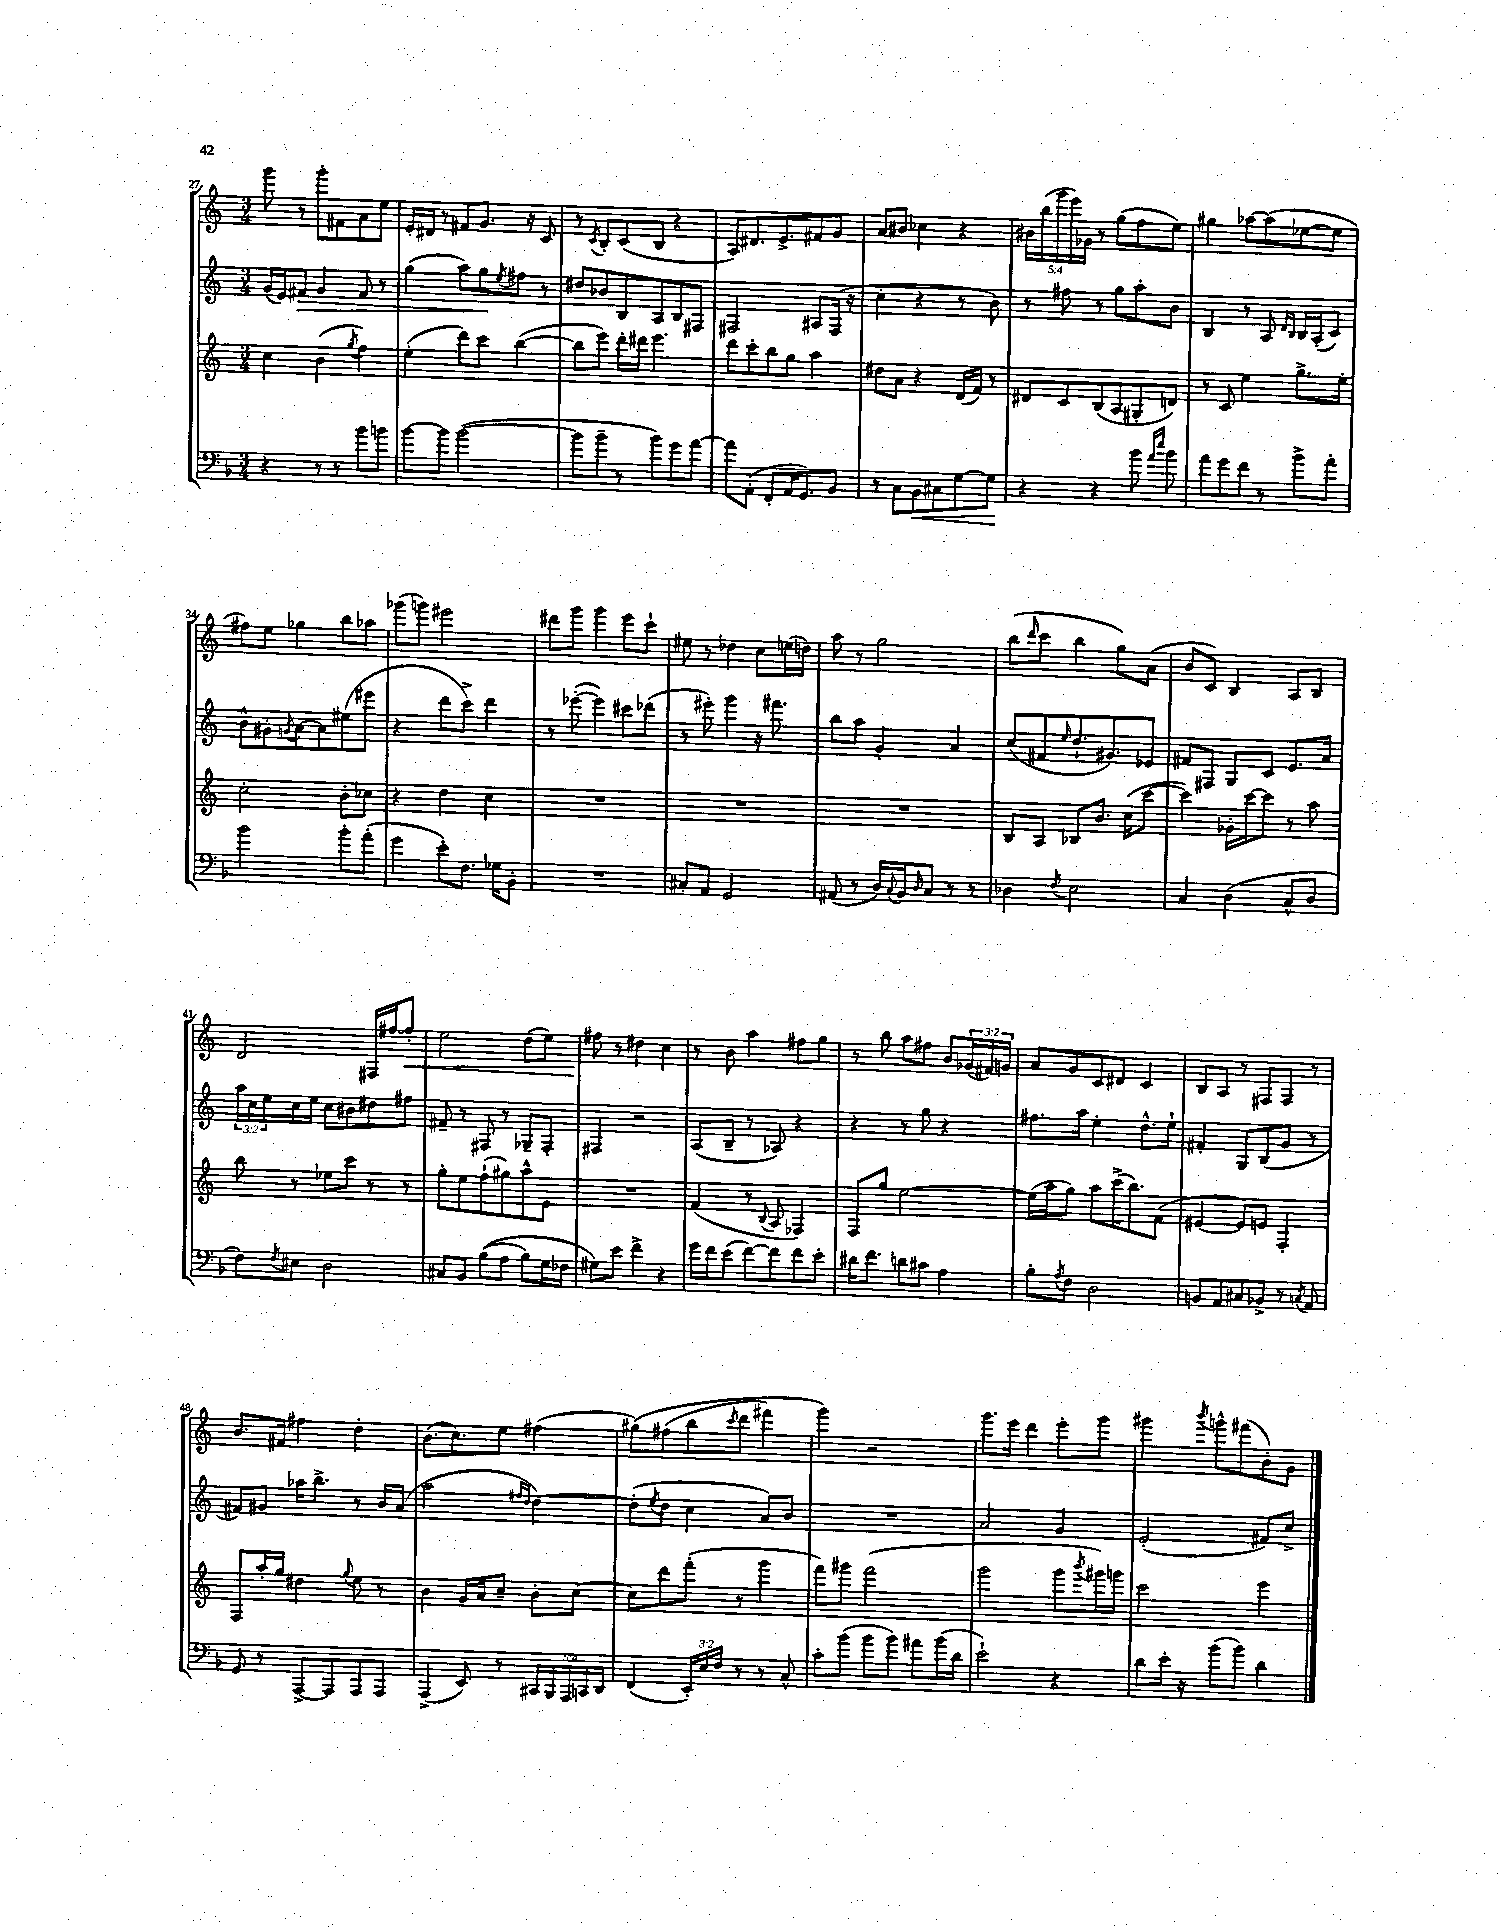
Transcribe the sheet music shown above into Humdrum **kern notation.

**kern	**dynam	**kern	**kern	**dynam	**kern	**dynam
*part4	*part4	*part3	*part2	*part2	*part1	*part1
*staff4	*staff4	*staff3	*staff2	*staff2	*staff1	*staff1
*clefF4	*	*clefG2	*clefG2	*	*clefG2	*
*k[b-]	*	*k[]	*k[]	*	*k[]	*
*M3/4	*	*M3/4	*M3/4	*	*M3/4	*
=27	=27	=27	=27	=27	=27	=27
4r	.	4cc\	(16g/LL	.	8ggg\	.
.	.	.	16e/J)	.	.	.
!	!	!	!	!LO:HP:b	!	!
.	.	.	8f#X/J	>	8r	.
8r	.	(4b\	4g/	.	8ggg'\L	.
8r	.	.	.	.	8f#X\	.
.	.	8qgg/	.	.	.	.
8b-\L	.	4ff\)	8f#/	.	8a\	.
8bn\J	.	.	8r	.	8ee\J	.
=28	=28	=28	=28	=28	=28	=28
[8b-\L	.	(4ee'\	(4gg\	.	16e'/LL	.
.	.	.	.	.	16d#X/JJ	.
8b-\J]	.	.	.	.	8r	.
([2b-\	.	8ddd\L)	8aa\L)	.	8f#X/L	.
.	.	8ccc\J	8gg\	.	8.g/J	.
.	.	.	8qee/	.	.	.
.	.	([4bb\	8ff#X\J	]	.	.
.	.	.	.	.	16r	.
.	.	.	8r	.	8c/	.
=29	=29	=29	=29	=29	=29	=29
8b-\L]	.	8bb\L]	8dd#X/L	.	8r	.
.	.	.	.	.	8qc/	.
8b-~\J	.	8eee\J)	8b-X/	.	8B'/L	.
8r	.	16ddd'\LL	8B/	.	(8c/	.
.	.	16ddd#X\JJ	.	.	.	.
8b-\L)	.	4.eee\	8A/	.	8B/J	.
8g\	.	.	8B/	.	4r	.
[8a\J	.	.	8F#X/J	.	.	.
=30	=30	=30	=30	=30	=30	=30
8a\L]	.	8ddd\L	2F#X/	.	8A/L)	.
(8AA'\J	.	8ccc'\	.	.	8.d#X/	.
8FF'/L	.	8bb\	.	.	.	.
.	.	.	.	.	8.e^/	.
16AA/K	.	8gg\J	.	.	.	.
8.GG/)	.	.	.	.	.	.
.	.	4aa\	8A#X/L	.	8f#X/	.
8BB-/J	.	.	(16F#/Jk	.	8g/J	.
.	.	.	16r	.	.	.
=31	=31	=31	=31	=31	=31	=31
8r	.	8dd#X\L	4cc'\	.	8a/L	.
8C\L	.	8a\J	.	.	8b#X/J	.
!	!LO:HP:b	!	!	!	!	!
8BB-\	<	4r	4r	.	4cc-X\	.
8C#X\	.	.	.	.	.	.
[8G\	.	(16d/LL	8r	.	4r	.
.	.	16f/JJ)	.	.	.	.
8G\J]	.	8r	8b\)	.	.	.
.	[	.	.	.	.	.
=32	=32	=32	=32	=32	=32	=32
4r	.	8d#X/L	8r	.	20b#X\LL	.
.	.	.	.	.	(20bb\	.
.	.	.	.	.	20ggg\	.
.	.	8c/	8ff#X\	.	.	.
.	.	.	.	.	20eee\)	.
.	.	.	.	.	20g-X\JJ	.
4r	.	(8B/	8r	.	8r	.
.	.	8A/	8gg\L	.	(8gg\L	.
8b-\	.	8G#X'/	8aa'\	.	8ff\	.
16qqa/LL	.	.	.	.	.	.
16qqee/JJ	.	.	.	.	.	.
8b-\	.	8dn/J)	8b\J	.	8ee\J)	.
=33	=33	=33	=33	=33	=33	=33
8a\L	.	8r	4B/	.	4gg#X\	.
8g\	.	8c/	.	.	.	.
8f\J	.	4ee\	8r	.	[8aa-X\L	.
8r	.	.	8A/	.	(8aa-\]	.
.	.	.	16qqd/LL	.	.	.
.	.	.	16qqB/JJ	.	.	.
8b-^\L	.	8.gg^\L	16B/LL	.	[8ee-X\	.
.	.	.	(16A'/J	.	.	.
8a'\J	.	.	8c/J)	.	8ee-\J]	.
.	.	16ee'\Jk	.	.	.	.
!!LO:LB:g=z
=34	=34	=34	=34	=34	=34	=34
2b-\	.	2cc'\	8b^^\L	.	8ff#X\L)	.
.	.	.	8g#X'\	.	8ee\J	.
.	.	.	8qgn/	.	.	.
.	.	.	[8a\	.	4gg-X\	.
.	.	.	8a\]	.	.	.
8b-'\L	.	8b'\L	(8ee#X\	.	8bb\L	.
(8a'\J	.	8cc-X\J	8eee#X\J	.	8aa-X\J	.
=35	=35	=35	=35	=35	=35	=35
4g\	.	4r	4r	.	(8ggg-X\L	.
.	.	.	.	.	8gggn\J)	.
8e'\L)	.	4dd\	8ddd\L	.	2eee#X\	.
8.F\J	.	.	8ccc^\J)	.	.	.
.	.	4cc\	4ddd\	.	.	.
16G-X\KL	.	.	.	.	.	.
8BB-'\J	.	.	.	.	.	.
=36	=36	=36	=36	=36	=36	=36
2.r	.	2.r	8r	.	8ddd#X\L	.
.	.	.	([8eee-X'\	.	8ggg\J	.
.	.	.	4eee-\])	.	4ggg\	.
.	.	.	8ccc#X\L	.	8eee\L	.
.	.	.	(8ddd-X\J	.	8ccc`\J	.
=37	=37	=37	=37	=37	=37	=37
8C#X'/L	.	2.r	8r	.	8ee#X\	.
8AA/J	.	.	8eee#X'\)	.	8r	.
2GG/	.	.	4ggg\	.	4dd-X\	.
.	.	.	16r	.	8cc\L	.
.	.	.	8.fff#X\	.	.	.
.	.	.	.	.	(16een\L	.
.	.	.	.	.	16ddn\JJ)	.
=38	=38	=38	=38	=38	=38	=38
(8AA#X/	.	2.r	8bb\L	.	8aa\	.
8r	.	.	8aa\J	.	8r	.
16D/LL)	.	.	4g'/	.	2gg\	.
8qqC/	.	.	.	.	.	.
16BB-/J	.	.	.	.	.	.
16qqD/	.	.	.	.	.	.
8C/J	.	.	.	.	.	.
8r	.	.	4a/	.	.	.
8r	.	.	.	.	.	.
=39	=39	=39	=39	=39	=39	=39
4D-X\	.	8B/L	(8cc/L	.	(8bb\L	.
.	.	.	.	.	16qqddd/	.
.	.	8A/J	8f#X/	.	8ccc\J	.
8qF/	.	.	16qqee/	.	.	.
2E\	.	8B-X/L	8.dd`/	.	4bb\	.
.	.	8.b/J	.	.	.	.
.	.	.	8.g#X/)	.	.	.
.	.	.	.	.	8gg\L)	.
.	.	(16cc\KL	.	.	.	.
.	.	[8ccc\J	8e-X/J	.	(8a\J	.
=40	=40	=40	=40	=40	=40	=40
4C/	.	4ccc\])	8f#X/L	.	8b/L	.
.	.	.	8F#X/J	.	8c/J)	.
(4D\	.	16g-X'\LL	8G/L	.	4B/	.
.	.	[16ccc\J	.	.	.	.
.	.	8ccc\J]	8c/J	.	.	.
8C^^/L	.	8r	8.e/L	.	8A/L	.
8D/J	.	8aa\	.	.	8B/J	.
.	.	.	16a/Jk	.	.	.
!!LO:LB:g=z
=41	=41	=41	=41	=41	=41	=41
8F\L)	.	8bb\	24aa\LL	.	2d/	.
.	.	.	24cc\	.	.	.
.	.	.	24ee\	.	.	.
8qF/	.	.	.	.	.	.
8E#X\J	.	8r	16cc\	.	.	.
.	.	.	16ee\JJ	.	.	.
2D\	.	8ee-X\L	8cc\L	.	.	.
.	.	8ccc\J	8b#X\	.	.	.
.	.	8r	8dd#X\	.	16F#X/LL	.
.	.	.	.	.	[16ff#X/J	.
!	!	!	!	!	!	!LO:HP:b
.	.	8r	8ff#X\J	.	8ff#'/J]	<
=42	=42	=42	=42	=42	=42	=42
8C#X/L	.	8gg'\L	8f#X~/	.	2ee\	.
8BB-/J	.	8ee\	8r	.	.	.
((8B-\L	.	(8ff`\	8F#X/	.	.	.
8A\J	.	8gg#X\)	8r	.	.	.
8B-\L)	.	8aa^^\	8G-X~/L	.	(8dd\L	.
16G\L	.	8e\J	8F#'/J	.	8ee\J)	.
16F-X\JJ	.	.	.	.	.	.
=43	=43	=43	=43	=43	=43	=43
8G#X\L)	.	2.r	4F#X/	.	8ff#X\	.
8e\J	.	.	.	.	8r	[
4f^\	.	.	2r	.	4dd#X\	.
4r	.	.	.	.	4cc\	.
=44	=44	=44	=44	=44	=44	=44
16g\LL	.	(4f/	(8A/L	.	8r	.
16f\J	.	.	.	.	.	.
(8e\J	.	.	8B~/J	.	8b\	.
[8f\L)	.	8r	8r	.	4aa\	.
.	.	8qqB/	.	.	.	.
8f\]	.	8A/	8A-X/)	.	.	.
8f\	.	4F-X/)	4r	.	8ff#X\L	.
8e'\J	.	.	.	.	8gg\J	.
=45	=45	=45	=45	=45	=45	=45
16d#X\KL	.	8F/L	4r	.	8r	.
8.f\J	.	.	.	.	.	.
.	.	8gg/J	.	.	8bb\	.
8dn\L	.	[2ee\	8r	.	8aa\L	.
8c#X\J	.	.	8gg\	.	8ff#X\J	.
4A\	.	.	4r	.	8b/L	.
.	.	.	.	.	(24g-X/L	.
.	.	.	.	.	24f#X/)	.
.	.	.	.	.	24gn/JJ	.
=46	=46	=46	=46	=46	=46	=46
8B-'\L	.	(16ee\LL]	8.ff#X\L	.	8a/L	.
.	.	16aa\J	.	.	.	.
8qA/	.	.	.	.	.	.
8F\J	.	8gg\J)	.	.	8g/	.
.	.	.	16aa\Jk	.	.	.
2D\	.	8aa\L	4ee'\	.	8c/	.
.	.	(16ccc^\K	.	.	8d#X/J	.
.	.	8.bb\)	.	.	.	.
.	.	.	8.dd^^\L	.	4c/	.
.	.	(8f\J	.	.	.	.
.	.	.	16ee`\Jk	.	.	.
=47	=47	=47	=47	=47	=47	=47
8BBn/L	.	[4e#X/	4f#X'/	.	8B/L	.
8AA/	.	.	.	.	8A/J	.
8C#X/	.	8e#/L])	8G/L	.	8r	.
8BB-X^/J	.	8en/J	(8B/	.	8F#X/L	.
8r	.	4F'/	8g/J	.	8F#/J	.
8qCn/	.	.	.	.	.	.
8AA/	.	.	8r	.	8r	.
!!LO:LB:g=z
=48	=48	=48	=48	=48	=48	=48
8GG/	.	8F/L	8f#X/L)	.	8.b/L	.
8r	.	16aa'/L	8g#X/J	.	.	.
.	.	16gg/JJ	.	.	16f#X/Jk	.
[8AAA^/L	.	4dd#X\	16aa-X\KL	.	4ff#X\	.
.	.	.	8.bb^\J	.	.	.
8AAA/]	.	.	.	.	.	.
.	.	8qqgg/	.	.	.	.
8AAA/	.	8ee\	8r	.	4dd'\	.
8AAA/J	.	8r	16b/LL	.	.	.
.	.	.	(16a/JJ	.	.	.
=49	=49	=49	=49	=49	=49	=49
(4AAA^/	.	4b\	2aa\	.	(8.b\L	.
.	.	.	.	.	8.cc\)	.
8EE/)	.	16g/LL	.	.	.	.
.	.	16a/J	.	.	.	.
8r	.	8cc~/J	.	.	8ee\J	.
.	.	.	16qqff#X/LL	.	.	.
.	.	.	16qqdd/JJ	.	.	.
20CC#X/LL	.	8b'\L	[4dd\)	.	(4ff#X\	.
20BBB-/	.	.	.	.	.	.
20AAA/	.	.	.	.	.	.
.	.	[8cc\J	.	.	.	.
20CCn/	.	.	.	.	.	.
20DD/JJ	.	.	.	.	.	.
=50	=50	=50	=50	=50	=50	=50
(4FF/	.	8cc\L]	(8dd'\L]	.	(8gg#X\L)	.
.	.	.	8qee/	.	.	.
.	.	8ddd\	8dd\J	.	(8ff#X\	.
24EE'/LL)	.	(8fff'\J	4cc\	.	8bb\	.
24E/	.	.	.	.	.	.
24F/JJ	.	.	.	.	.	.
.	.	.	.	.	8qccc/	.
8r	.	8r	.	.	8ddd\J	.
8r	.	4ggg\	8a/L)	.	4fff#X\)	.
8C^^/	.	.	8b/J	.	.	.
=51	=51	=51	=51	=51	=51	=51
8c'\L	.	8fff\L)	2.r	.	4ggg\)	.
(8b-\J	.	8ggg#X\J	.	.	.	.
8b-\L	.	(2fff\	.	.	2r	.
8b-\J)	.	.	.	.	.	.
8a#X\L	.	.	.	.	.	.
(16b-\L	.	.	.	.	.	.
16d\JJ	.	.	.	.	.	.
=52	=52	=52	=52	=52	=52	=52
2e`\)	.	2ggg\	2a/	.	8.ggg\L	.
.	.	.	.	.	16eee\Jk	.
.	.	.	.	.	4ddd\	.
4r	.	8ggg\L	4g/	.	8eee'\L	.
.	.	8qbbb/	.	.	.	.
.	.	16ggg#X\L)	.	.	8ggg\J	.
.	.	16gggn\JJ	.	.	.	.
=53	=53	=53	=53	=53	=53	=53
8d\L	.	2ccc\	(2e'/	.	4ggg#X\	.
16e'\Jk	.	.	.	.	.	.
16r	.	.	.	.	.	.
.	.	.	.	.	8qbbb/	.
(8b-\L	.	.	.	.	8gggn^^\L	.
8b-\J)	.	.	.	.	(8fff#X\	.
4d\	.	4eee\	8f#X/L)	.	8b'\)	.
.	.	.	8cc^/J	.	8g\J	.
==	==	==	==	==	==	==
*-	*-	*-	*-	*-	*-	*-
